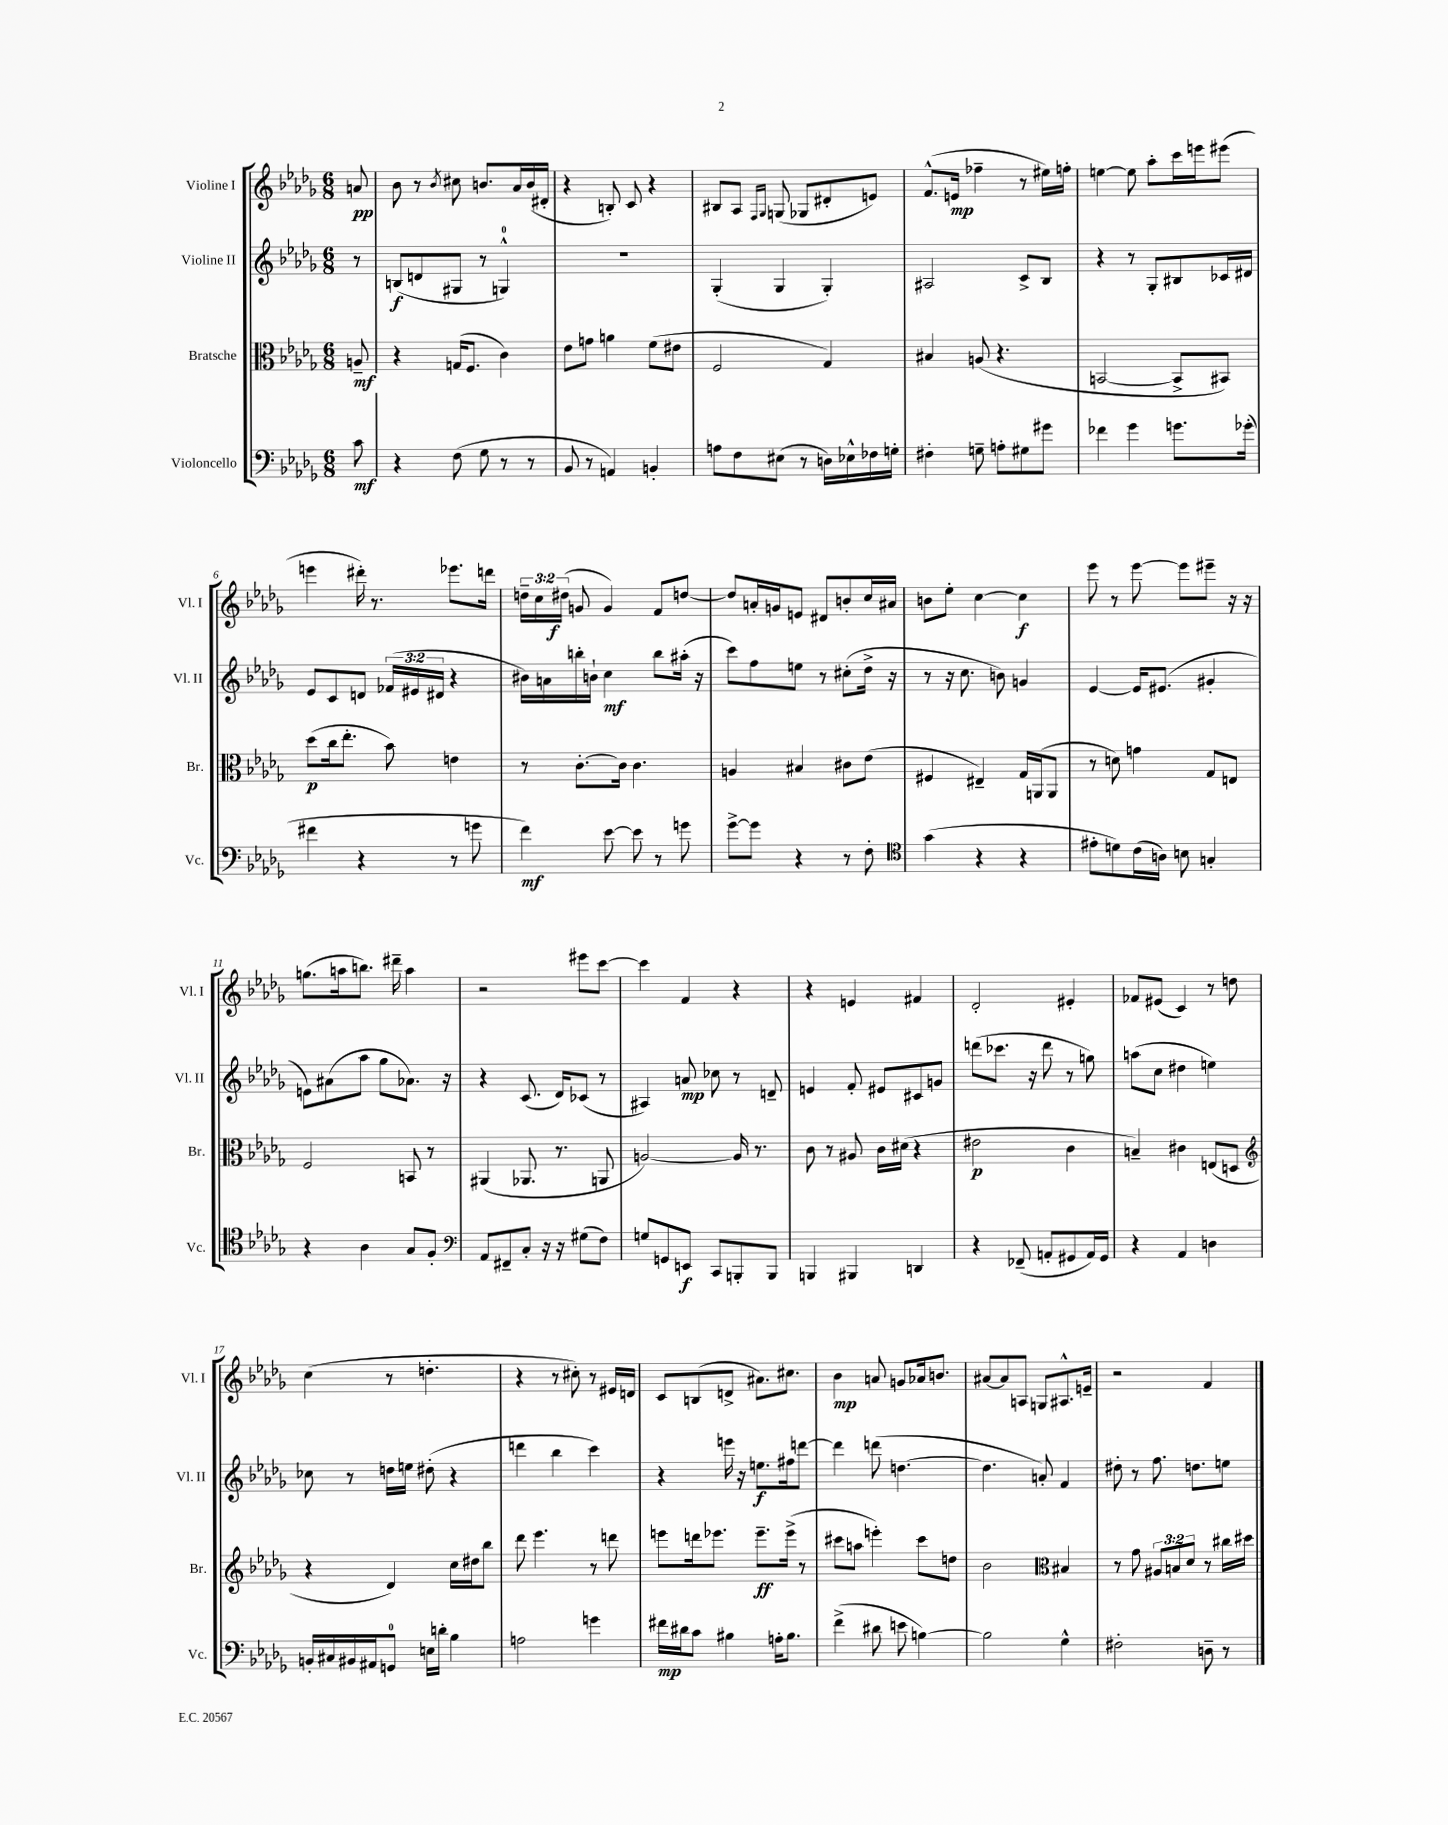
<<
\new StaffGroup <<
\new Staff = "s0" \with { instrumentName = "Violine I" shortInstrumentName = "Vl. I" } {
    \clef treble \key des \major \numericTimeSignature \time 6/8 \override Staff.TupletNumber.text = #tuplet-number::calc-fraction-text \partial 8
    \autoBeamOff a'8\pp |
    bes'8 r8 \acciaccatura { bes'8 } cis''8 b'8.[ aes'16 b'16( dis'16]-. |
    r4 b8-.) c'8 r4 |
    bis8[ aes8] \grace { f16[ ges16] } g8( ges8[ dis'8-. e'8]) |
    f'8.[-^( e'16]\mp fes''4-- r8 eis''16[) f''16]-. |
    e''4~ e''8 aes''8[-. c'''16 e'''16 eis'''8]( |
    e'''4 dis'''16-.) r8. ees'''8.[ d'''16] |
    \tuplet 3/2 { d''16[-- c''16 dis''16]\f( } g'8 g'4) f'8[ d''8]~ |
    d''8[ a'16-. g'16 e'8] dis'8[ b'8-. c''16 ais'16] |
    b'8[ ees''8]-. c''4~ c''4\f |
    ees'''8 r8 ees'''8~ ees'''8[ eis'''8]-- r16 r16 |
    g''8.[( a''16 b''8.]) dis'''16-- a''4 |
    r2 eis'''8[ c'''8]~ |
    c'''4 f'4 r4 |
    r4 e'4 fis'4 |
    des'2-. eis'4-. |
    fes'8[ eis'8]( c'4) r8 d''8 |
    c''4( r8 d''4.-. |
    r4 r8 cis''8-.) r8 eis'16[ d'16] |
    c'8[ b8( d'8]-> ais'8.[) cis''8.] |
    bes'4\mp a'8 g'8[ aes'16 b'8.] |
    ais'8[~ ais'8 a8] g8[ ais8.-^ e'16]-- |
    r2 f'4 \bar "|." |
}
\new Staff = "s1" \with { instrumentName = "Violine II" shortInstrumentName = "Vl. II" } {
    \clef treble \key des \major \numericTimeSignature \time 6/8 \override Staff.TupletNumber.text = #tuplet-number::calc-fraction-text \partial 8
    \autoBeamOff r8 |
    b8[\f( d'8 gis8] r8 g4-0-^) |
    R2. |
    ges4-.( ges4 ges4-.) |
    ais2 c'8[-> bes8] |
    r4 r8 ges8[-. bis8 ces'16 dis'16] |
    ees'8[ c'8 d'8] \tuplet 3/2 { fes'16[( eis'16 dis'16] } r4 |
    bis'16[) a'16 b''16-. b'16]-! c''4\mf b''8[ ais''16]-.( r16 |
    c'''8[) f''8 e''8] r8 cis''8[-.( des''16]-> r16 |
    r8 r16 c''8. b'8) g'4 |
    ees'4~ ees'16[ eis'8.]( gis'4-. |
    e'8[) ais'8( aes''8] ges''8[ aes'8.]) r16 |
    r4 c'8.( des'16[) ces'8]( r8 |
    ais4) a'8\mp ces''8 r8 d'8-- |
    e'4 f'8-. eis'8[ cis'8 g'8] |
    d'''8[( ces'''8.] r16 d'''8 r8 g''8) |
    a''8[( c''8] dis''4 e''4) |
    ces''8 r8 d''16[ e''16] dis''8-.( r4 |
    d'''4 bes''4 c'''4) |
    r4 e'''16 r16 e''8.[\f fis''16 d'''8]~ |
    d'''4 d'''8( d''4.~ |
    d''4. a'8-.) f'4 |
    dis''8-. r8 f''8. d''8.[ e''8] \bar "|." |
}
\new Staff = "s2" \with { instrumentName = "Bratsche" shortInstrumentName = "Br." } {
    \clef alto \key des \major \numericTimeSignature \time 6/8 \override Staff.TupletNumber.text = #tuplet-number::calc-fraction-text \partial 8
    \autoBeamOff a8--\mf |
    r4 g16[( f8.] c'4) |
    ees'8[ g'8] a'4 f'8[( eis'8] |
    f2 ges4) |
    bis4 a8( r4. |
    b,2~ b,8[-> bis,8]) |
    des''8[\p( c''16 ees''8.]-. bes'8) e'4 |
    r8 c'8.[~-. c'16] c'4. |
    a4 bis4 cis'8[ ees'8]( |
    fis4 eis4--) ges16[ a,16( a,8] |
    r8 d'8) g'4 ges8[ e8] |
    f2 b,8 r8 |
    ais,4( aes,8. r8. a,8 |
    a2~) a16 r8. |
    c'8 r8 ais8 c'16[ dis'16]( r4 |
    eis'2\p c'4 |
    b4--) cis'4 e8[( d8] |
    \clef treble r4 des'4) c''16[ dis''16 bes''8] |
    des'''8 ees'''4. r8 d'''8 |
    e'''8[ d'''16 ees'''8.] ees'''8.[--\ff ees'''16]->( r8 |
    cis'''8[ a''8] e'''4-.) cis'''8[ d''8] |
    bes'2 \clef alto bis4 |
    r8 ges'8 \tuplet 3/2 { ais8[ b8 des'8] } r8 cis''16[ dis''16] \bar "|." |
}
\new Staff = "s3" \with { instrumentName = "Violoncello" shortInstrumentName = "Vc." } {
    \clef bass \key des \major \numericTimeSignature \time 6/8 \partial 8
    \autoBeamOff c'8\mf |
    r4 f8( ges8 r8 r8 |
    bes,8 r8 a,4) b,4-. |
    a8[ f8 eis8]( r8 d16[) ees16-^ fes16 g16]-. |
    fis4-. g8-- a8[-. gis8 gis'8] |
    fes'4 ges'4 g'8.[ ges'16]-.( |
    fis'4 r4 r8 g'8 |
    f'4\mf) ees'8~ ees'8 r8 g'8 |
    ges'8[~-> ges'8] r4 r8 f8-. |
    \clef tenor ges'4( r4 r4 |
    eis'8[-. d'8) c'16( a16]) b8 g4-. |
    r4 aes4 ges8[ f8]-. |
    \clef bass aes,8[ fis,8-- c8]-. r16 r16 gis8[( f8]) |
    g8[ g,8 e,8]\f c,8[ b,,8-. b,,8] |
    b,,4 bis,,4 d,4 |
    r4 fes,8--( a,8[-. gis,8 a,16) gis,16] |
    r4 aes,4 d4 |
    b,16[-. cis16 bis,16 ais,16 g,8]-0 e16[ d'16]-. bes4 |
    a2 g'4 |
    fis'16[\mp dis'16 c'8] bis4 a16[-. bis8.] |
    f'4->( dis'8 e'8 b4~) |
    b2 ges4-^ |
    fis2-. d8-- r8 \bar "|." |
}
>>
>>
